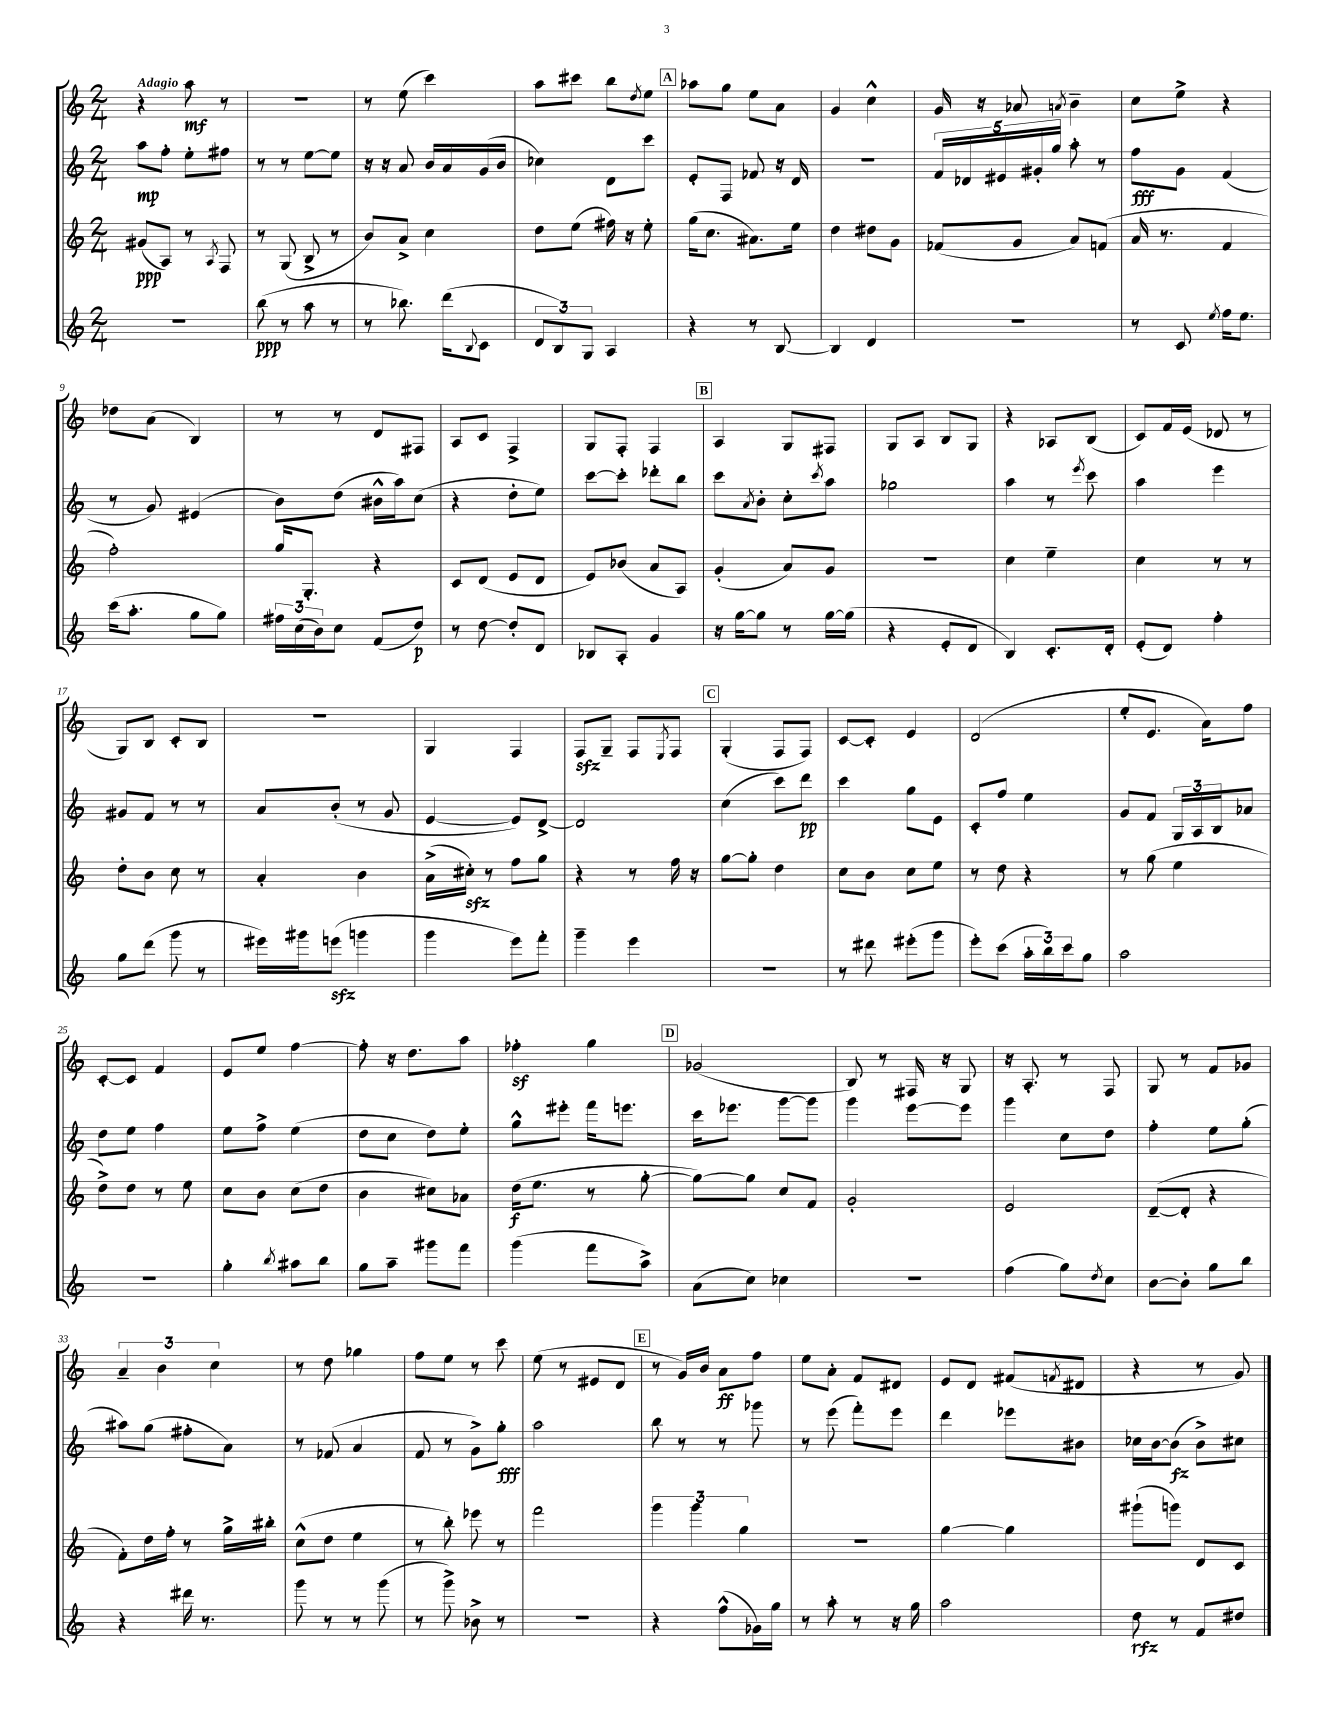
<<
\new StaffGroup <<
\new Staff = "s0" {
    \clef treble \key c \major \numericTimeSignature \time 2/4 \tempo "Adagio"
    r4 a''8\mf r8 |
    r2 |
    r8 e''8( c'''4) |
    a''8 cis'''8 b''8 \acciaccatura { d''8 } e''8 |
    \mark \markup { \box "A" } aes''8 g''8 e''8 a'8 |
    g'4 c''4-^ |
    g'16 r16 aes'8 \acciaccatura { a'8 } b'4-- |
    c''8 e''8-> r4 |
    des''8 a'8( b4) |
    r8 r8 d'8 fis8 |
    a8 c'8 f4-> |
    g8 f8-. f4 |
    \mark \markup { \box "B" } a4 g8 fis8 |
    g8 a8 b8 g8 |
    r4 aes8 b8( |
    c'8) f'16 e'16( des'8 r8 |
    g8) b8 c'8-. b8 |
    R2 |
    g4 f4 |
    f8\sfz g8-- f8 \acciaccatura { e8 } f8 |
    \mark \markup { \box "C" } g4-.( f8 f8) |
    c'8~ c'8-. e'4 |
    d'2( |
    e''8-. e'8. a'16) f''8 |
    c'8~-. c'8 f'4 |
    e'8 e''8 f''4~ |
    f''8-. r16 d''8. a''8 |
    fes''4-.\sf g''4 |
    \mark \markup { \box "D" } ges'2( |
    b8) r8 fis16 r16 g8 |
    r16 a8.-. r8 f8 |
    g8 r8 f'8 ges'8 |
    \tuplet 3/2 { a'4-- b'4 c''4 } |
    r8 d''8 ges''4 |
    f''8 e''8 r8 c'''8 |
    e''8( r8 eis'8 d'8 |
    \mark \markup { \box "E" } r8 g'16) b'16 a'8\ff f''8 |
    e''8 a'8-. f'8 dis'8 |
    e'8 d'8 fis'8( \acciaccatura { f'8 } dis'8 |
    r4 r8 g'8) \bar "|." |
}
\new Staff = "s1" {
    \clef treble \key c \major \numericTimeSignature \time 2/4
    a''8\mp f''8-. e''8-. fis''8 |
    r8 r8 e''8~ e''8 |
    r16 r16 a'8 b'16 a'16 g'16( b'16 |
    ces''4) d'8 c'''8 |
    \mark \markup { \box "A" } e'8-. f8 fes'8 r16 d'16 |
    r2 |
    \tuplet 5/4 { f'16 des'16 eis'16 gis'16-. g''16 } a''8-. r8 |
    f''8\fff g'8 f'4( |
    r8 g'8) eis'4( |
    b'8) d''8( bis'16-^ a''16) c''8( |
    r4 d''8-. e''8) |
    c'''8~ c'''8-. des'''8-. b''8 |
    \mark \markup { \box "B" } c'''8 \acciaccatura { a'8 } b'8-. c''8-. \acciaccatura { c'''8 } a''8 |
    ges''2 |
    a''4 r8 \acciaccatura { e'''8 } c'''8 |
    a''4 e'''4 |
    gis'8 f'8 r8 r8 |
    a'8 b'8-.( r8 g'8 |
    e'4~ e'8) d'8~-> |
    d'2 |
    \mark \markup { \box "C" } c''4( c'''8) d'''8\pp |
    c'''4 g''8 e'8 |
    c'8-. f''8 e''4 |
    g'8 f'8 \tuplet 3/2 { g16 a16 b16 } aes'8 |
    d''8 e''8 f''4 |
    e''8 f''8-> e''4( |
    d''8 c''8 d''8) e''8-. |
    g''8-^ eis'''8-. f'''16 e'''8. |
    \mark \markup { \box "D" } c'''16 ees'''8. g'''8~ g'''8 |
    g'''4 e'''8~ e'''8 |
    g'''4 c''8 d''8 |
    f''4-. e''8 g''8-.( |
    ais''8) g''8( fis''8-. a'8) |
    r8 fes'8( a'4 |
    f'8 r8 g'8->) g''8-.\fff |
    a''2 |
    \mark \markup { \box "E" } b''8 r8 r8 ges'''8 |
    r8 e'''8( f'''8-.) e'''8 |
    d'''4 ees'''8 bis'8 |
    ces''16 b'16~ b'8\fz( b'8->) cis''8 \bar "|." |
}
\new Staff = "s2" {
    \clef treble \key c \major \numericTimeSignature \time 2/4
    gis'8\ppp( a8) r8 \acciaccatura { a8 } f8 |
    r8 g8( b8-> r8 |
    b'8) a'8-> c''4 |
    d''8 e''8( fis''16) r16 e''8-. |
    \mark \markup { \box "A" } g''16( c''8. ais'8.) e''16 |
    d''4 dis''8 g'8 |
    fes'8( g'8 a'8) f'8( |
    a'16 r8. f'4 |
    f''2-.) |
    g''16 g8.-. r4 |
    c'8 d'8( e'8 d'8 |
    e'8) bes'8( a'8 a8) |
    \mark \markup { \box "B" } g'4-.( a'8) g'8 |
    r2 |
    c''4 e''4-- |
    c''4 r8 r8 |
    d''8-. b'8 c''8 r8 |
    a'4-. b'4 |
    a'16->( cis''16-.\sfz) r8 f''8 g''8 |
    r4 r8 f''16 r16 |
    \mark \markup { \box "C" } g''8~ g''8-. d''4 |
    c''8 b'8 c''8 e''8 |
    r8 d''8 r4 |
    r8 g''8( e''4 |
    d''8->) d''8 r8 e''8 |
    c''8 b'8 c''8( d''8 |
    b'4 cis''8) aes'8 |
    d''16\f( e''8. r8 g''8~-. |
    \mark \markup { \box "D" } g''8~) g''8 c''8 f'8 |
    g'2-. |
    e'2 |
    d'8~--( d'8-. r4 |
    f'8-.) d''16 f''16-. r8 g''16-> bis''16-. |
    c''8-^( d''8 e''4 |
    r8 b''8-.) ees'''8 r8 |
    f'''2 |
    \mark \markup { \box "E" } \tuplet 3/2 { g'''4 g'''4 g''4 } |
    R2 |
    g''4~ g''4 |
    gis'''8-!( g'''8) d'8 c'8 \bar "|." |
}
\new Staff = "s3" {
    \clef treble \key c \major \numericTimeSignature \time 2/4
    R2 |
    b''8\ppp( r8 a''8 r8 |
    r8 bes''8.) d'''16( \appoggiatura { b8 } c'8 |
    \tuplet 3/2 { d'8 b8) g8 } a4 |
    \mark \markup { \box "A" } r4 r8 b8~ |
    b4 d'4 |
    r2 |
    r8 c'8 \acciaccatura { e''8 } f''16 e''8. |
    c'''16( a''8.-. g''8 g''8) |
    \tuplet 3/2 { fis''16 c''16( b'16) } c''8 f'8( d''8\p) |
    r8 d''8~ d''8-. d'8 |
    bes8 a8-. g'4 |
    \mark \markup { \box "B" } r16 g''16~ g''8 r8 g''16~ g''16( |
    r4 e'8-. d'8 |
    b4) c'8.-. d'16-. |
    e'8-.( d'8) f''4-. |
    g''8 d'''8( g'''8 r8 |
    eis'''16) gis'''16 e'''8\sfz( g'''4 |
    g'''4 e'''8) f'''8-. |
    g'''4-- e'''4 |
    \mark \markup { \box "C" } r2 |
    r8 dis'''8 eis'''8-.( g'''8 |
    e'''8-.) c'''8( \tuplet 3/2 { a''16-. b''16) c'''16 } g''8 |
    a''2 |
    R2 |
    g''4-. \acciaccatura { b''8 } ais''8 b''8 |
    g''8 a''8-- gis'''8 f'''8 |
    g'''4( f'''8 a''8->) |
    \mark \markup { \box "D" } a'8( c''8) ces''4 |
    R2 |
    f''4( g''8) \acciaccatura { d''8 } c''8 |
    b'8~ b'8-. g''8 b''8 |
    r4 dis'''16 r8. |
    g'''8 r8 r8 g'''8( |
    r8 g'''8->) bes'8-> r8 |
    r2 |
    \mark \markup { \box "E" } r4 f''8-^( ges'16) g''16 |
    r8 a''8-. r8 r16 g''16 |
    a''2 |
    d''8\rfz r8 f'8 dis''8 \bar "|." |
}
>>
>>
